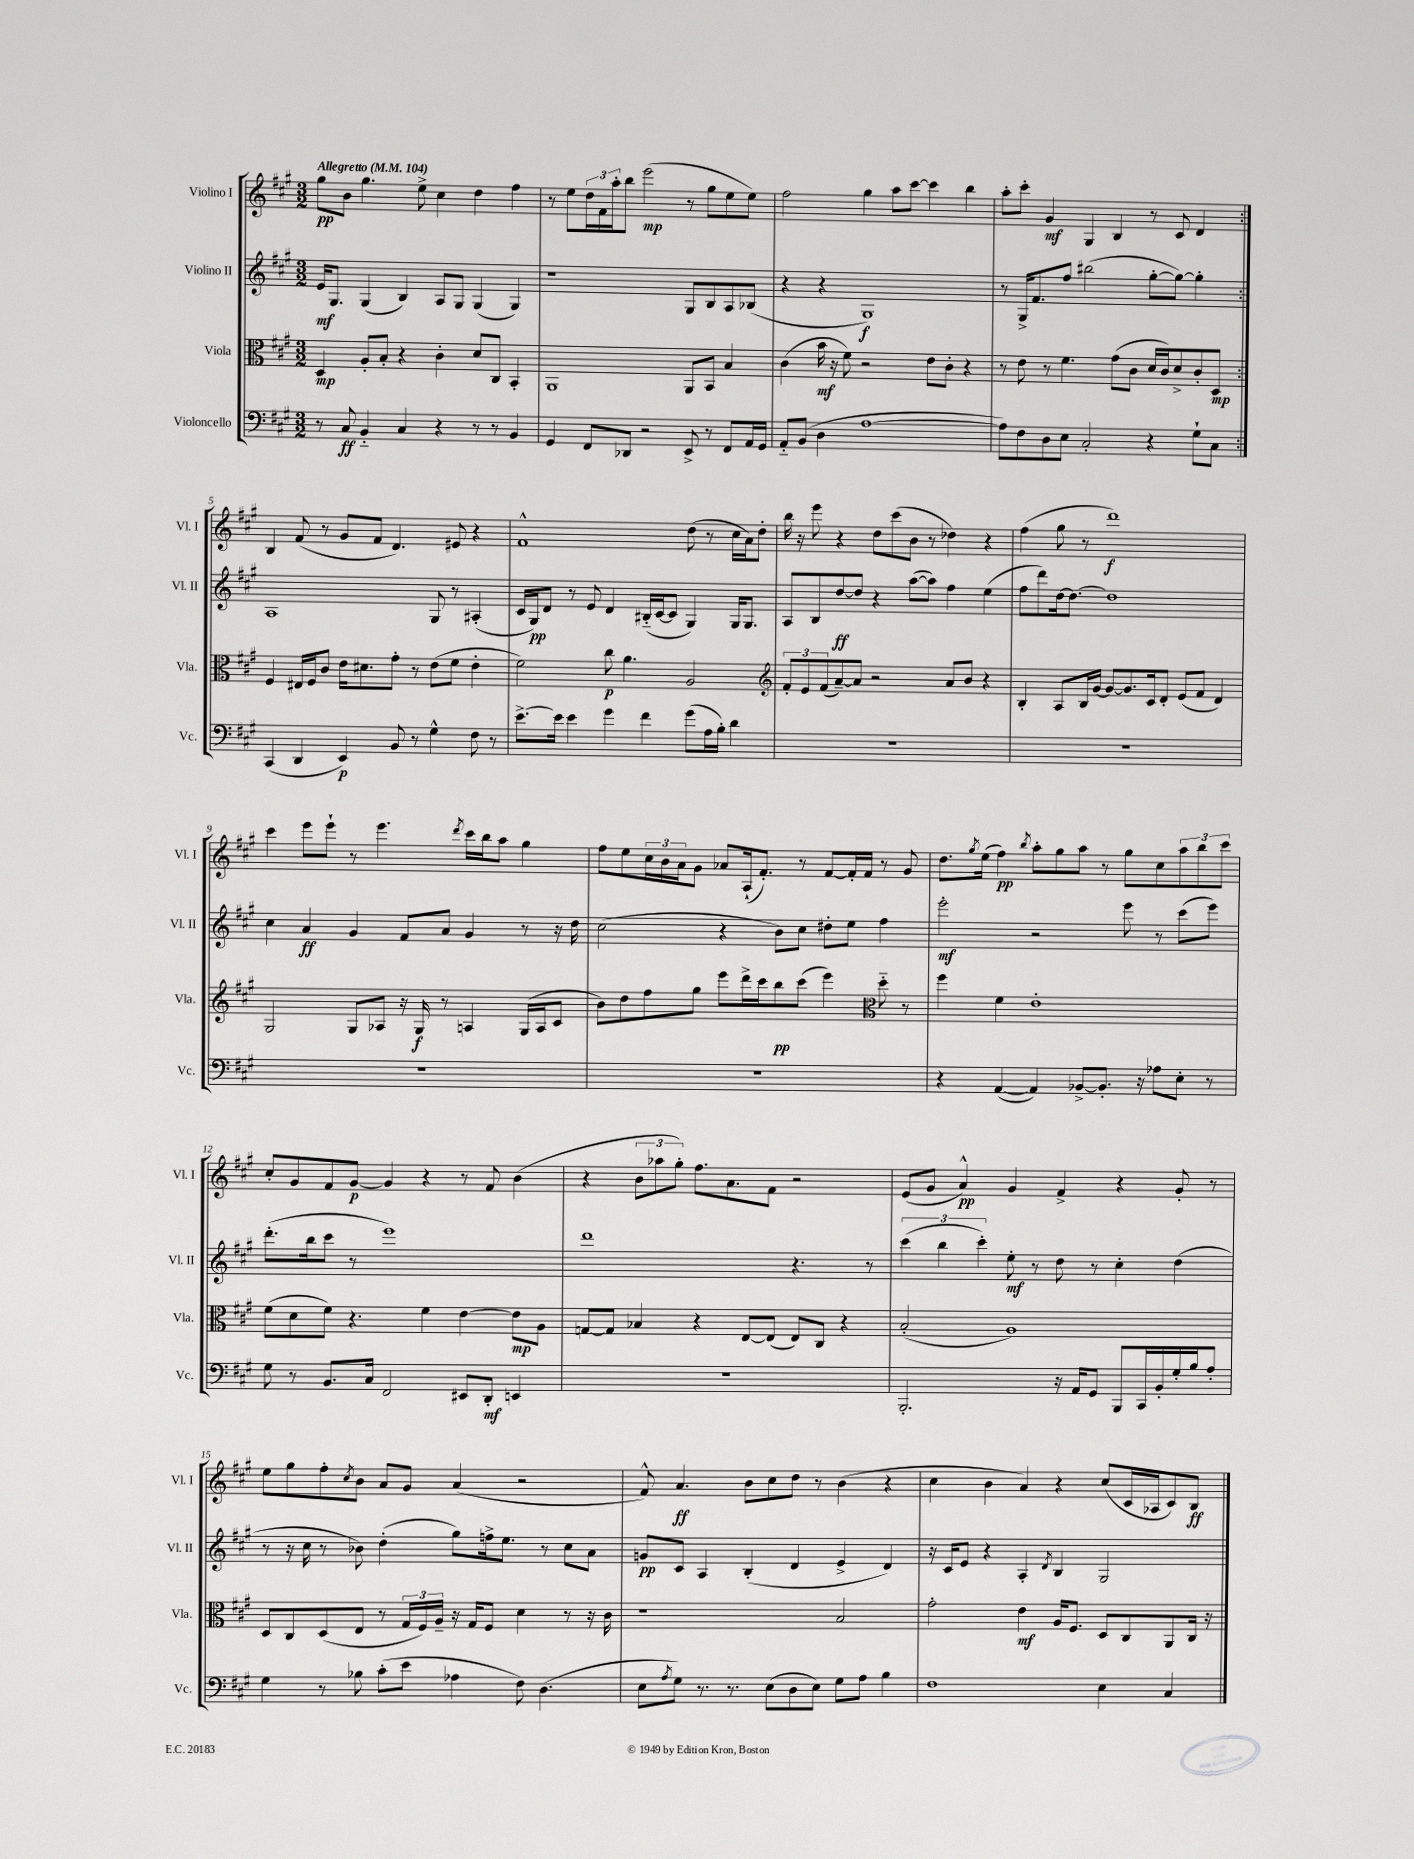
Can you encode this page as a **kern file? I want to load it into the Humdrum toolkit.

**kern	**dynam	**kern	**dynam	**kern	**dynam	**kern	**dynam
*part4	*part4	*part3	*part3	*part2	*part2	*part1	*part1
*staff4	*staff4	*staff3	*staff3	*staff2	*staff2	*staff1	*staff1
*I"Violoncello	*	*I"Viola	*	*I"Violino II	*	*I"Violino I	*
*I'Vc.	*	*I'Vla.	*	*I'Vl. II	*	*I'Vl. I	*
*clefF4	*	*clefC3	*	*clefG2	*	*clefG2	*
*k[f#c#g#]	*	*k[f#c#g#]	*	*k[f#c#g#]	*	*k[f#c#g#]	*
*M3/2	*	*M3/2	*	*M3/2	*	*M3/2	*
*MM104	*	*MM104	*	*MM104	*	*MM104	*
=1	=1	=1	=1	=1	=1	=1	=1
!	!	!	!	!	!	!LO:TX:a:B:t=Allegretto	!
8r	.	4D/	mp	16e/KL	mf	8gg#\L	pp
.	.	.	.	8.G#/J	.	.	.
8C#/	ff	.	.	.	.	8b\J	.
4BB/	.	8A'/L	.	(4G#/	.	4.gg#\	.
.	.	8B'/J	.	.	.	.	.
4C#/	.	4r	.	4B/)	.	.	.
.	.	.	.	.	.	8ee^\	.
4r	.	4c#'\	.	8A/L	.	4cc#\	.
.	.	.	.	8G#/J	.	.	.
8r	.	8d/L	.	(4G#/	.	4dd\	.
8r	.	8C#/J	.	.	.	.	.
4BB/	.	4BB'/	.	4G#/)	.	4ff#\	.
=2	=2	=2	=2	=2	=2	=2	=2
4GG#/	.	1AA	.	1r	.	8r	.
.	.	.	.	.	.	8ee\L	.
8FF#/L	.	.	.	.	.	24dd\L	.
.	.	.	.	.	.	24f#\	.
.	.	.	.	.	.	24aa'\J	.
8DD-X/J	.	.	.	.	.	8bb\J	.
2r	.	.	.	.	.	(2eee\	mp
8EE^/	.	8AA/L	.	8G#/L	.	8r	.
8r	.	8BB/J	.	8B/	.	8gg#\L	.
8FF#/L	.	4B/	.	8A/	.	8ee\	.
16AA/L	.	.	.	(8B-X/J	.	8ee\J)	.
16GG#/JJ	.	.	.	.	.	.	.
=3	=3	=3	=3	=3	=3	=3	=3
8AA/L	.	(4c#\	.	4r	.	2ff#\	.
(8BB/J	.	.	.	.	.	.	.
4D\	.	16b\	mf	4r	.	.	.
.	.	16r	.	.	.	.	.
.	.	8f#\)	.	.	.	.	.
[1A	.	2r	.	1G#)	f	4gg#\	.
.	.	.	.	.	.	8aa\L	.
.	.	.	.	.	.	[8ccc#\J	.
.	.	8e\L	.	.	.	4ccc#\]	.
.	.	8c#'\J	.	.	.	.	.
.	.	4r	.	.	.	4bb\	.
=4	=4	=4	=4	=4	=4	=4	=4
8A\L])	.	8r	.	8r	.	8aa'\L	.
8F#\	.	8e\	.	16G#^/KL	.	8ccc#'\J	.
.	.	.	.	8.f#/	.	.	.
8D\	.	8r	.	.	.	4g#/	mf
8E\J	.	4.f#\	.	8ff#/J	.	.	.
2C#'/	.	.	.	(2bb#X\	.	4G#/	.
.	.	(8g#\L	.	.	.	4B/	.
.	.	8c#\J	.	.	.	.	.
4r	.	16d/LL	.	[8gg#'\L	.	8r	.
.	.	16c#/J)	.	.	.	.	.
.	.	8d^/	.	8gg#\J_)	.	8c#/	.
8G#`\L	.	8c#'/	.	4gg#'\]	.	4d/	.
8C#\J	.	8D/J	mp	.	.	.	.
!!LO:LB:g=z
=5:|!	=5:|!	=5:|!	=5:|!	=5:|!	=5:|!	=5:|!	=5:|!
(4CC#/	.	4F#/	.	1A	.	4B/	.
4DD/	.	16E#X/LL	.	.	.	(8f#/	.
.	.	16F#/J	.	.	.	.	.
.	.	8c#/J	.	.	.	8r	.
4EE/)	p	16e\KL	.	.	.	8g#/L	.
.	.	8.d#X\	.	.	.	.	.
.	.	.	.	.	.	8f#/J	.
8BB/	.	8g#'\J	.	.	.	4.d/)	.
8r	.	8r	.	.	.	.	.
4G#^^\	.	(8e\L	.	8G#/	.	.	.
.	.	8f#\J	.	8r	.	8e#X/	.
8F#\	.	4e'\	.	(4A#X'/	.	4r	.
8r	.	.	.	.	.	.	.
=6	=6	=6	=6	=6	=6	=6	=6
[8.e^\L	.	2f#\)	.	16c#/LL	.	1f#^^	.
.	.	.	.	16G#/J)	pp	.	.
.	.	.	.	8d/J	.	.	.
16e\Jk]	.	.	.	.	.	.	.
4e\	.	.	.	8r	.	.	.
.	.	.	.	8e/	.	.	.
4g#\	.	8cc#\	p	4d/	.	.	.
.	.	4.a\	.	.	.	.	.
4f#\	.	.	.	(16B#X/LL	.	.	.
.	.	.	.	[16c#/J	.	.	.
.	.	.	.	8c#/J]	.	.	.
(8g#\L	.	2A/	.	4G#/)	.	(8dd\	.
16A\L	.	.	.	.	.	8r	.
16B'\JJ)	.	.	.	.	.	.	.
4d\	.	.	.	16G#/KL	.	16cc#\LL	.
.	.	.	.	8.G#/J	.	16a\J)	.
.	.	.	.	.	.	8dd'\J	.
=7	=7	=7	=7	=7	=7	=7	=7
*	*	*clefG2	*	*	*	*	*
1.r	.	12f#'/L	.	8A/L	.	16bb\	.
.	.	.	.	.	.	16r	.
.	.	12e/	.	.	.	.	.
.	.	.	.	8B/	.	8eee\	.
.	.	(12f#/	.	.	.	.	.
.	.	[8a~/)	.	[8dd/	ff	4r	.
.	.	8a/J]	.	8dd/J]	.	.	.
.	.	2r	.	4r	.	8dd\L	.
.	.	.	.	.	.	(8ccc#\	.
.	.	.	.	([8aa\L	.	8b\J	.
.	.	.	.	8aa\J])	.	8r	.
.	.	8a/L	.	4ff#\	.	4dd-X\)	.
.	.	8b/J	.	.	.	.	.
.	.	4r	.	(4ee\	.	4r	.
=8	=8	=8	=8	=8	=8	=8	=8
1.r	.	4B'/	.	8ff#\L	.	(4ff#\	.
.	.	.	.	8ddd\)	.	.	.
.	.	8A/L	.	[16dd\k	.	8gg#\	.
.	.	.	.	8.dd\J_	.	.	.
.	.	16B/L	.	.	.	8r	.
.	.	[16g#/JJ	.	.	.	.	.
.	.	8g#/L_	.	1dd]	.	1ddd)	f
.	.	8.g#/]	.	.	.	.	.
.	.	16c#/k	.	.	.	.	.
.	.	8d'/J	.	.	.	.	.
.	.	(8e/L	.	.	.	.	.
.	.	8f#/J	.	.	.	.	.
.	.	4d/)	.	.	.	.	.
!!LO:LB:g=z
=9	=9	=9	=9	=9	=9	=9	=9
1.r	.	2G#/	.	4cc#\	.	4ccc#\	.
.	.	.	.	4a/	ff	8eee\L	.
.	.	.	.	.	.	8eee`\J	.
.	.	8G#/L	.	4g#/	.	8r	.
.	.	8A-X/J	.	.	.	4.eee\	.
.	.	16r	.	8f#/L	.	.	.
.	.	16G#/	f	.	.	.	.
.	.	8r	.	8a/J	.	.	.
.	.	.	.	.	.	8qddd/	.
.	.	4An/	.	4g#/	.	16ccc#\LL	.
.	.	.	.	.	.	16bb\J	.
.	.	.	.	.	.	8aa\J	.
.	.	(16G#/LL	.	8r	.	4gg#\	.
.	.	16A/J	.	.	.	.	.
.	.	8c#/J	.	16r	.	.	.
.	.	.	.	16dd\	.	.	.
=10	=10	=10	=10	=10	=10	=10	=10
1.r	.	8b\L)	.	(2cc#\	.	8ff#\L	.
.	.	8dd\	.	.	.	8ee\	.
.	.	8ff#\	.	.	.	24cc#\L	.
.	.	.	.	.	.	24b\	.
.	.	.	.	.	.	24a\J	.
.	.	8gg#\J	.	.	.	8g#\J	.
.	.	8eee\L	.	4r	.	8a-X/L	.
.	.	16ddd^\L	.	.	.	(16A`/k	.
.	.	16ccc#\J	.	.	.	8.f#'/J)	.
.	.	8bb\	pp	8b\L)	.	.	.
.	.	(8ccc#\J	.	8cc#\J	.	8r	.
.	.	4eee\)	.	8dd#X'\L	.	[8f#/L	.
.	.	.	.	8ee\J	.	16f#'/L]	.
.	.	.	.	.	.	16f#/JJ	.
*	*	*clefC3	*	*	*	*	*
.	.	8dd\	.	4ff#\	.	8r	.
.	.	8r	.	.	.	8g#/	.
=11	=11	=11	=11	=11	=11	=11	=11
4r	.	4ff#\	.	2eee'\	mf	8.dd\L	.
.	.	.	.	.	.	8qgg#/	.
.	.	.	.	.	.	(16ee\Jk	.
([4AA/	.	4f#\	.	.	.	4ff#\)	pp
.	.	.	.	.	.	8qbb/	.
4AA/])	.	1e'	.	2r	.	8aa'\L	.
.	.	.	.	.	.	8gg#\	.
[8BB-X^/L	.	.	.	.	.	8aa\J	.
8.BB-'/J]	.	.	.	.	.	8r	.
.	.	.	.	8eee\	.	8gg#\L	.
16r	.	.	.	.	.	.	.
8A-X\L	.	.	.	8r	.	8cc#\	.
8E'\J	.	.	.	(8ccc#\L	.	12aa\	.
.	.	.	.	.	.	12bb\	.
8r	.	.	.	8eee\J)	.	.	.
.	.	.	.	.	.	12ccc#\J	.
!!LO:LB:g=z
=12	=12	=12	=12	=12	=12	=12	=12
8G#\	.	(8f#\L	.	(8.ddd'\L	.	8cc#'/L	.
8r	.	8d\	.	.	.	8g#/	.
.	.	.	.	16bb\k	.	.	.
8.BB/L	.	8f#\J)	.	8ccc#\J	.	8f#/	.
.	.	4.r	.	8r	.	[8g#/J	p
16C#/Jk	.	.	.	.	.	.	.
2FF#/	.	.	.	1eee)	.	4g#/]	.
.	.	4f#\	.	.	.	4r	.
8EE#X/L	.	[4e\	.	.	.	8r	.
8DD'/J	mf	.	.	.	.	8f#/	.
4EEn/	.	8e\L]	mp	.	.	(4b\	.
.	.	8A\J	.	.	.	.	.
=13	=13	=13	=13	=13	=13	=13	=13
1.r	.	[8Gn/L	.	1ddd	.	4r	.
.	.	8G/J]	.	.	.	.	.
.	.	4B-X/	.	.	.	12b\L	.
.	.	.	.	.	.	12aa-X\	.
.	.	.	.	.	.	12gg#'\J)	.
.	.	4r	.	.	.	8.ff#\L	.
.	.	.	.	.	.	8.a\	.
.	.	[8E/L	.	.	.	.	.
.	.	(8E/J]	.	.	.	8f#\J	.
.	.	8E/L)	.	4.r	.	2r	.
.	.	8C#/J	.	.	.	.	.
.	.	4r	.	.	.	.	.
.	.	.	.	8r	.	.	.
=14	=14	=14	=14	=14	=14	=14	=14
2.BBB'/	.	(2B'/	.	(6ccc#\	.	(8e/L	.
.	.	.	.	.	.	8g#/J	.
.	.	.	.	6bb\	.	.	.
.	.	.	.	.	.	4a^^/)	pp
.	.	.	.	6ccc#'\)	.	.	.
.	.	1A)	.	8ee'\	mf	4g#/	.
.	.	.	.	8r	.	.	.
16r	.	.	.	8dd\	.	4f#^/	.
16AA/KL	.	.	.	.	.	.	.
8GG#/J	.	.	.	8r	.	.	.
8BBB/L	.	.	.	4cc#'\	.	4r	.
16CC#/L	.	.	.	.	.	.	.
16BB'/	.	.	.	.	.	.	.
16G#'/	.	.	.	(4dd\	.	8g#'/	.
16B/J	.	.	.	.	.	.	.
8A'/J	.	.	.	.	.	8r	.
!!LO:LB:g=z
=15	=15	=15	=15	=15	=15	=15	=15
4G#\	.	8D/L	.	8r	.	8ee\L	.
.	.	8C#/	.	16r	.	8gg#\	.
.	.	.	.	16cc#\	.	.	.
8r	.	(8D/	.	8r	.	8ff#'\	.
.	.	.	.	.	.	8qcc#/	.
8B-X\	.	8E/J	.	8b-X\)	.	8b\J	.
(8c#'\L	.	8r	.	(4dd'\	.	8a/L	.
8e\J	.	24G#/LL	.	.	.	8g#/J	.
.	.	24F#/)	.	.	.	.	.
.	.	24A~/JJ	.	.	.	.	.
4A-X\	.	16r	.	8gg#\L)	.	(4a/	.
.	.	16G#/KL	.	.	.	.	.
.	.	8F#/J	.	16ffn^\k	.	.	.
.	.	.	.	8.ee\J	.	.	.
8F#\)	.	4d\	.	.	.	2r	.
(4.D\	.	.	.	8r	.	.	.
.	.	8r	.	8cc#\L	.	.	.
.	.	16r	.	8a\J	.	.	.
.	.	16c#\	.	.	.	.	.
=16	=16	=16	=16	=16	=16	=16	=16
8E\L	.	1r	.	8gn/L	pp	8f#^^/)	.
8qA/	.	.	.	.	.	.	.
8G#\J)	.	.	.	8c#/J	.	4.a/	ff
8.r	.	.	.	4A/	.	.	.
8.r	.	.	.	.	.	.	.
.	.	.	.	(4B'/	.	8b\L	.
(8E\L	.	.	.	.	.	8cc#\	.
8D\	.	.	.	4d/	.	8dd\J	.
8E\J)	.	.	.	.	.	8r	.
8G#\L	.	2B/	.	4e^/	.	(4b\	.
8A\J	.	.	.	.	.	.	.
4B\	.	.	.	4d/)	.	4r	.
=17	=17	=17	=17	=17	=17	=17	=17
1F#	.	2g#'\	.	16r	.	4cc#\	.
.	.	.	.	16c#/KL	.	.	.
.	.	.	.	8e/J	.	.	.
.	.	.	.	4r	.	4b\	.
.	.	4e\	mf	4A'/	.	4a/)	.
.	.	.	.	8qd/	.	.	.
.	.	16A/KL	.	4B/	.	4r	.
.	.	8.F#/J	.	.	.	.	.
4E\	.	8D/L	.	2G#/	.	(8cc#/L	.
.	.	8C#/	.	.	.	16c#/L	.
.	.	.	.	.	.	16A-X/J	.
4C#/	.	8AA/	.	.	.	8c#/)	.
.	.	16C#/Jk	.	.	.	8B/J	ff
.	.	16r	.	.	.	.	.
==	==	==	==	==	==	==	==
*-	*-	*-	*-	*-	*-	*-	*-
